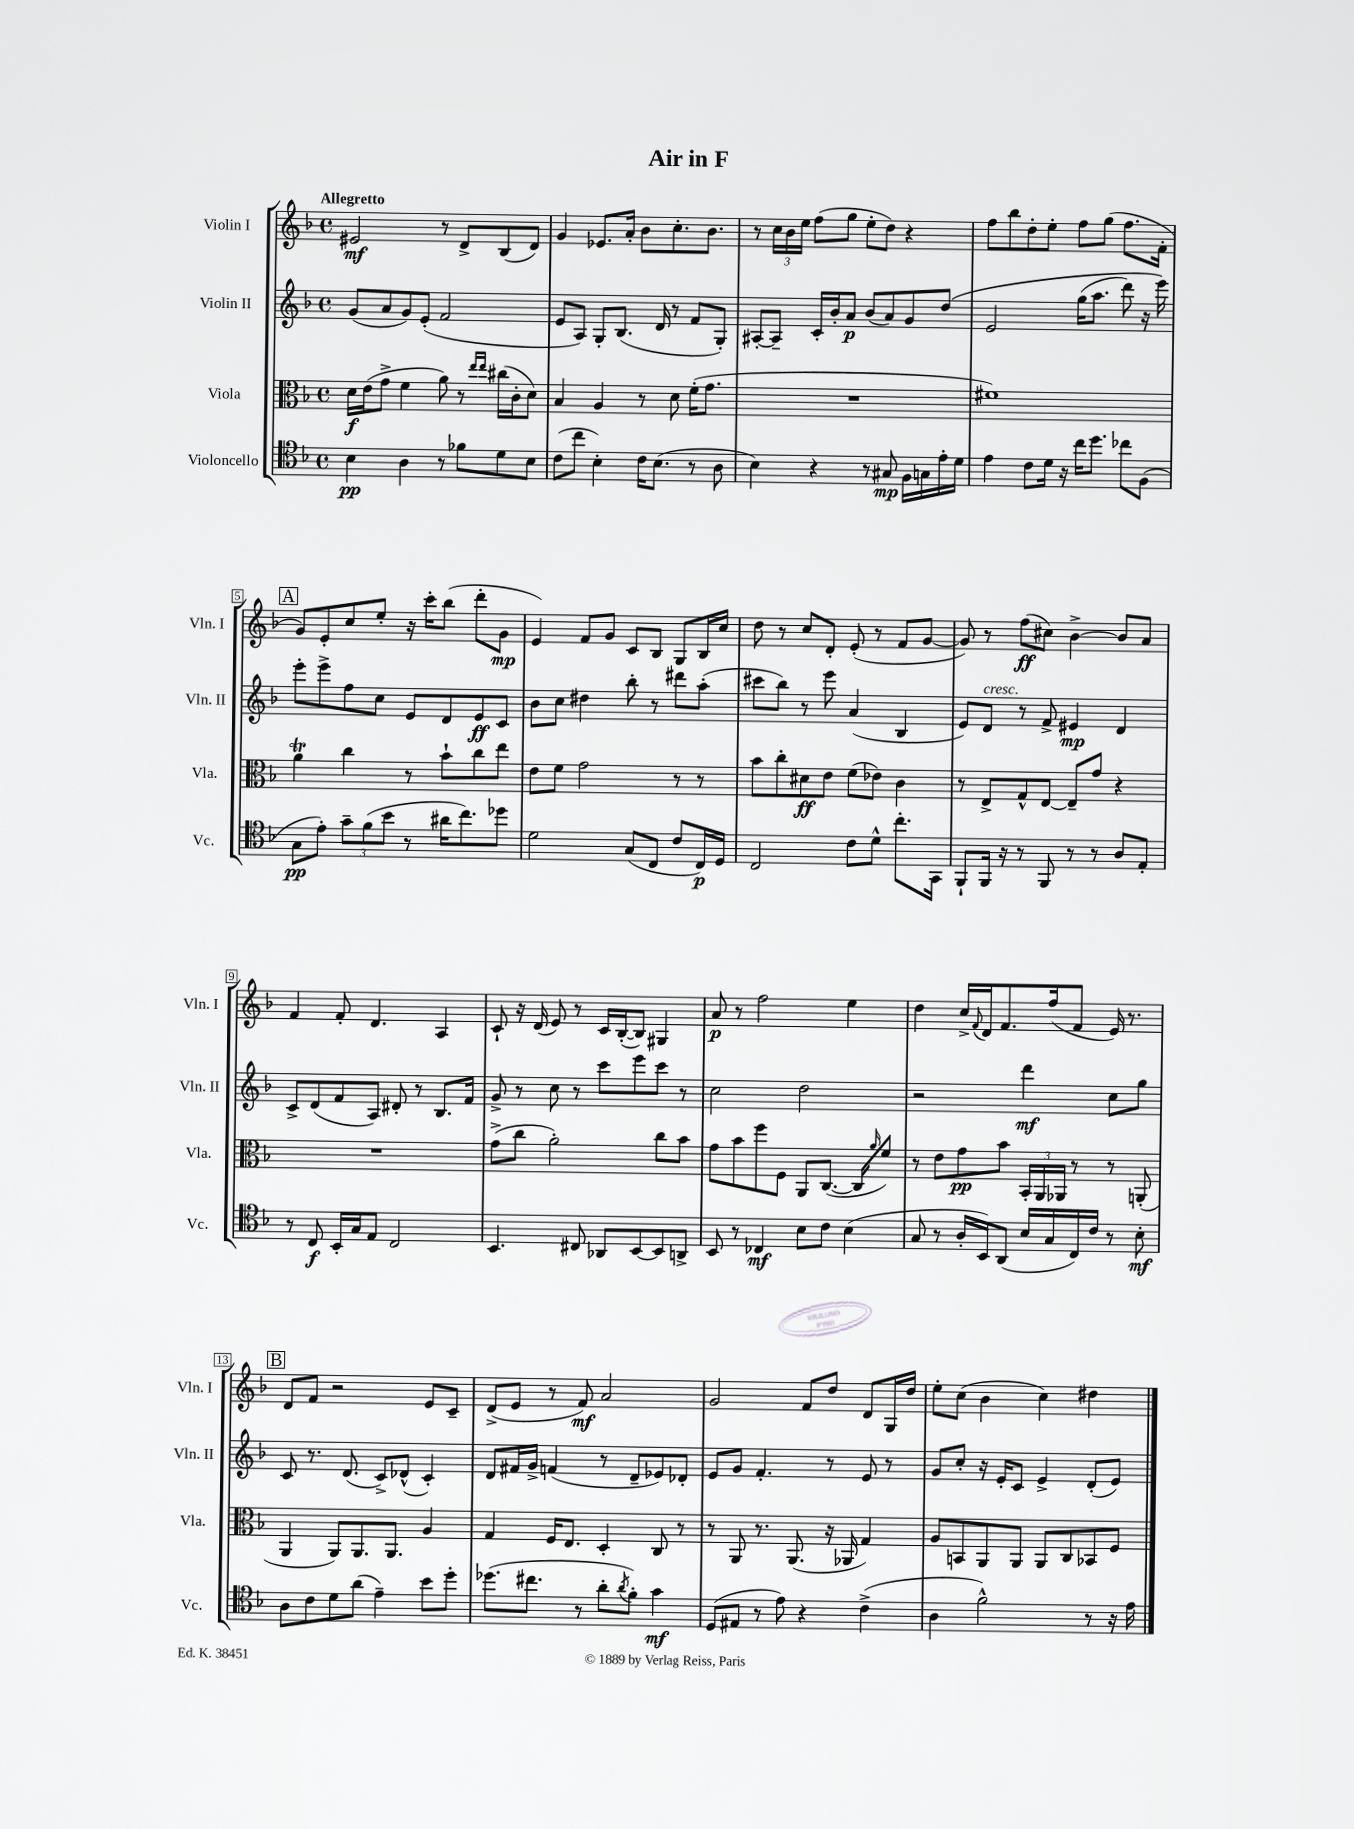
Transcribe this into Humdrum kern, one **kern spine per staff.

**kern	**dynam	**kern	**dynam	**kern	**dynam	**kern	**dynam
*part4	*part4	*part3	*part3	*part2	*part2	*part1	*part1
*staff4	*staff4	*staff3	*staff3	*staff2	*staff2	*staff1	*staff1
*I"Violoncello	*	*I"Viola	*	*I"Violin II	*	*I"Violin I	*
*I'Vc.	*	*I'Vla.	*	*I'Vln. II	*	*I'Vln. I	*
*clefC4	*	*clefC3	*	*clefG2	*	*clefG2	*
*k[b-]	*	*k[b-]	*	*k[b-]	*	*k[b-]	*
*M4/4	*	*M4/4	*	*M4/4	*	*M4/4	*
*met(c)	*	*met(c)	*	*met(c)	*	*met(c)	*
=1	=1	=1	=1	=1	=1	=1	=1
!	!	!	!	!	!	!LO:TX:a:B:t=Allegretto	!
4B-\	pp	16d\LL	f	(8g/L	.	2e#X/	mf
.	.	(16e\J	.	.	.	.	.
.	.	8g^\J	.	8a/	.	.	.
4A\	.	4f\	.	8g/)	.	.	.
.	.	.	.	(8e'/J	.	.	.
8r	.	8a\)	.	2f/	.	8r	.
8f-X\L	.	8r	.	.	.	8d^/L	.
.	.	16qqee/LL	.	.	.	.	.
.	.	16qqee/JJ	.	.	.	.	.
8d\	.	(16cc#X\LL	.	.	.	(8B-/	.
.	.	16c'\J	.	.	.	.	.
8B-\J	.	8d\J)	.	.	.	8d/J)	.
=2	=2	=2	=2	=2	=2	=2	=2
(8c\L	.	4B-/	.	8e/L	.	4g/	.
8cc\J	.	.	.	8A/J)	.	.	.
4B-'\)	.	4A/	.	8G'/L	.	8.e-X/L	.
.	.	.	.	(8.B-/J	.	.	.
.	.	.	.	.	.	16a'/Jk	.
16c\KL	.	8r	.	.	.	8b-\L	.
(8.B-\J	.	.	.	16d/	.	.	.
.	.	8d\	.	8r	.	8.cc'\	.
8r	.	(16f'\KL	.	8f/L	.	.	.
.	.	8.g\J	.	.	.	8.b-\J	.
8A\	.	.	.	8G'/J)	.	.	.
=3	=3	=3	=3	=3	=3	=3	=3
4B-\)	.	1r	.	[8A#X'/L	.	8r	.
.	.	.	.	8A#~/J]	.	24cc\LL	.
.	.	.	.	.	.	24b-\	.
.	.	.	.	.	.	24ee\JJ	.
4r	.	.	.	16c'/LL	.	(8ff\L	.
.	.	.	.	16b-'/J	.	.	.
.	.	.	.	8a/J	p	8gg\J	.
8r	.	.	.	(8b-/L	.	8ee'\L	.
8G#X/	mp	.	.	8a/)	.	8dd\J)	.
16F\LL	.	.	.	8g/	.	4r	.
16Gn\	.	.	.	.	.	.	.
16e'\	.	.	.	(8dd/J	.	.	.
16d\JJ	.	.	.	.	.	.	.
=4	=4	=4	=4	=4	=4	=4	=4
4e\	.	1f#X)	.	2e/	.	8ff\L	.
.	.	.	.	.	.	8bb-\	.
8c\L	.	.	.	.	.	8dd'\	.
16d\Jk	.	.	.	.	.	8ee'\J	.
16r	.	.	.	.	.	.	.
16cc\KL	.	.	.	(16gg\KL	.	8ff\L	.
8.dd\J	.	.	.	8.aa\J	.	.	.
.	.	.	.	.	.	(8gg\J	.
8cc-X\L	.	.	.	8ddd\)	.	8.ff\L	.
(8F\J	.	.	.	16r	.	.	.
.	.	.	.	16eee\)	.	16f'\Jk	.
!!LO:LB:g=z
!!LO:REH:place=s1:t=A
=5	=5	=5	=5	=5	=5	=5	=5
8G\L	pp	4at\	.	8eee'\L	.	8g/L)	.
8e'\J)	.	.	.	8eee^\	.	8e'/	.
12g~\L	.	4cc\	.	8ff\	.	8cc/	.
(12f\	.	.	.	.	.	.	.
.	.	.	.	8cc\J	.	8ee'/J	.
12b-\J	.	.	.	.	.	.	.
8r	.	8r	.	8e/L	.	16r	.
.	.	.	.	.	.	16ccc'\KL	.
16a#X\KL	.	8b-`\L	.	8d/	.	(8bb-\J	.
8.cc\)	.	.	.	.	.	.	.
.	.	8cc\	.	8e/	ff	8ddd'\L	.
8dd-X\J	.	8ee\J	.	8c/J	.	8g\J	mp
=6	=6	=6	=6	=6	=6	=6	=6
2d\	.	8e\L	.	8b-\L	.	4e/)	.
.	.	8f\J	.	8cc\J	.	.	.
.	.	2g\	.	4dd#X\	.	8f/L	.
.	.	.	.	.	.	8g/J	.
(8G/L	.	.	.	8bb-'\	.	8c/L	.
8C/J	.	.	.	8r	.	8B-/J	.
8c/L	.	8r	.	8ddd#X\L	.	8G/L	.
16C/L)	p	8r	.	(8aa'\J	.	16B-/L	.
16D/JJ	.	.	.	.	.	16cc/JJ	.
=7	=7	=7	=7	=7	=7	=7	=7
2C/	.	8b-\L	.	8ccc#X\L	.	8dd\	.
.	.	8cc'\	.	8bb-\J)	.	8r	.
.	.	8d#X\	ff	8r	.	8cc/L	.
.	.	8e\J	.	8eee\	.	8d'/J	.
8c\L	.	(8f\L	.	(4a/	.	(8e'/	.
8d^^\J	.	8e-X\J)	.	.	.	8r	.
8.cc'\L	.	4c\	.	4B-/	.	8f/L	.
.	.	.	.	.	.	[8g/J	.
16GG\Jk	.	.	.	.	.	.	.
=8	=8	=8	=8	=8	=8	=8	=8
8FF`/L	.	8r	.	8e/L)	.	8g/])	.
!	!	!	!	!LO:TX:a:i:t=cresc.	!	!	!
16FF/Jk	.	8E^/L	.	8d/J	.	8r	.
16r	.	.	.	.	.	.	.
8r	.	8G^^/	.	8r	.	(8ff\L	ff
8FF/	.	[8E/J	.	8f^/	.	8cc#X\J)	.
8r	.	8E~/L]	.	4e#X/	mp	[4b-^\	.
8r	.	8g/J	.	.	.	.	.
8A/L	.	4r	.	4d/	.	8b-/L]	.
8E'/J	.	.	.	.	.	8a/J	.
!!LO:LB:g=z
=9	=9	=9	=9	=9	=9	=9	=9
8r	.	1r	.	8c^/L	.	4f/	.
8C/	f	.	.	(8d/	.	.	.
16BB-'/LL	.	.	.	8f/	.	8f'/	.
16G/J	.	.	.	.	.	.	.
8E/J	.	.	.	8A/J)	.	4.d/	.
2C/	.	.	.	8d#X'/	.	.	.
.	.	.	.	8r	.	.	.
.	.	.	.	8.B-/L	.	4A/	.
.	.	.	.	16f/Jk	.	.	.
=10	=10	=10	=10	=10	=10	=10	=10
4.BB-/	.	(8g^\L	.	8g^/	.	8c`/	.
.	.	8cc\J	.	8r	.	16r	.
.	.	.	.	.	.	(16d/	.
.	.	2a'\)	.	8cc\	.	8e/)	.
8C#X/	.	.	.	8r	.	8r	.
8AA-X/L	.	.	.	8ccc\L	.	16c/LL	.
.	.	.	.	.	.	([16B-'/J	.
[8BB-/	.	.	.	8eee\	.	8B-/J])	.
8BB-/]	.	8cc\L	.	8ccc\J	.	4G#X/	.
8AAn^/J	.	8b-\J	.	8r	.	.	.
=11	=11	=11	=11	=11	=11	=11	=11
8BB-/	.	8g\L	.	2cc\	.	8a/	p
8r	.	8b-\	.	.	.	8r	.
4C-X/	mf	8ff\	.	.	.	2ff\	.
.	.	8F\J	.	.	.	.	.
8B-\L	.	8AA/L	.	2dd\	.	.	.
8c\J	.	([8.C/J	.	.	.	.	.
(4B-\	.	.	.	.	.	4ee\	.
.	.	16C/KL]	.	.	.	.	.
.	.	16qqa/	.	.	.	.	.
.	.	8f/J)	.	.	.	.	.
=12	=12	=12	=12	=12	=12	=12	=12
8G/	.	8r	.	2r	.	4dd\	.
8r	.	8e\L	.	.	.	.	.
16A'/LL	.	8g\	pp	.	.	16cc^/LL	.
.	.	.	.	.	.	8qqf/	.
16BB-/J)	.	.	.	.	.	16d/J	.
(8AA/J	.	8b-\J	.	.	.	8.f/	.
16B-/LL	.	24BB-'/LL	.	4ddd\	mf	.	.
.	.	24AA/	.	.	.	.	.
16G/	.	.	.	.	.	(16ff/k	.
.	.	24AA-X/JJ	.	.	.	.	.
16C/)	.	8r	.	.	.	8f/J	.
16c/JJ	.	.	.	.	.	.	.
8r	.	8r	.	8cc\L	.	16e/)	.
.	.	.	.	.	.	8.r	.
8B-'\	mf	(8AAn'/	.	8gg\J	.	.	.
!!LO:LB:g=z
!!LO:REH:place=s1:t=B
=13	=13	=13	=13	=13	=13	=13	=13
8A\L	.	4AA/	.	8c/	.	8d/L	.
8c\	.	.	.	8.r	.	8f/J	.
8d\	.	8AA/L)	.	.	.	2r	.
.	.	.	.	(8.d/	.	.	.
(8a\J	.	8.AA/	.	.	.	.	.
4e~\)	.	.	.	8c^/L)	.	.	.
.	.	8.AA/J	.	.	.	.	.
.	.	.	.	(8d-X^^/J	.	.	.
8b-\L	.	4A/	.	4c'/)	.	8e/L	.
8dd'\J	.	.	.	.	.	8c~/J	.
=14	=14	=14	=14	=14	=14	=14	=14
(8.dd-X\L	.	4G/	.	8d/L	.	(8d^/L	.
.	.	.	.	16f#X/L	.	8e/J	.
8.cc#X\J	.	.	.	16g^/JJ	.	.	.
.	.	16F/KL	.	(4fn/	.	8r	.
.	.	8.E/J	.	.	.	.	.
8r	.	.	.	.	.	8f/)	mf
8a'\L	.	4D'/	.	8r	.	2a/	.
8qa/	.	.	.	.	.	.	.
8f'\J)	.	.	.	8d~/L	.	.	.
4g\	mf	8C/	.	8e-X/)	.	.	.
.	.	8r	.	8d-X'/J	.	.	.
=15	=15	=15	=15	=15	=15	=15	=15
(8D/L	.	8r	.	8e/L	.	2g/	.
8E#X/J	.	8AA/	.	8g/J	.	.	.
8r	.	8.r	.	4.f'/	.	.	.
8e\)	.	.	.	.	.	.	.
.	.	(8.AA/	.	.	.	.	.
4r	.	.	.	.	.	8f/L	.
.	.	16r	.	8r	.	8dd/J	.
.	.	16AA-X/	.	.	.	.	.
(4c^\	.	4G/)	.	8e/	.	8d/L	.
.	.	.	.	8r	.	16G/L	.
.	.	.	.	.	.	16dd/JJ	.
=16	=16	=16	=16	=16	=16	=16	=16
4A\	.	8A/L	.	8g/L	.	8ee'\L	.
.	.	8BBn/	.	8cc'/J	.	(8cc\J	.
2f^^\)	.	8AA/	.	16r	.	4b-\	.
.	.	.	.	16e'/KL	.	.	.
.	.	8AA/J	.	8c/J	.	.	.
.	.	8AA/L	.	4e^/	.	4cc\)	.
.	.	8C/	.	.	.	.	.
8r	.	8BB-X/	.	(8d'/L	.	4dd#X\	.
16r	.	8F/J	.	8e/J)	.	.	.
16e\	.	.	.	.	.	.	.
==	==	==	==	==	==	==	==
*-	*-	*-	*-	*-	*-	*-	*-
